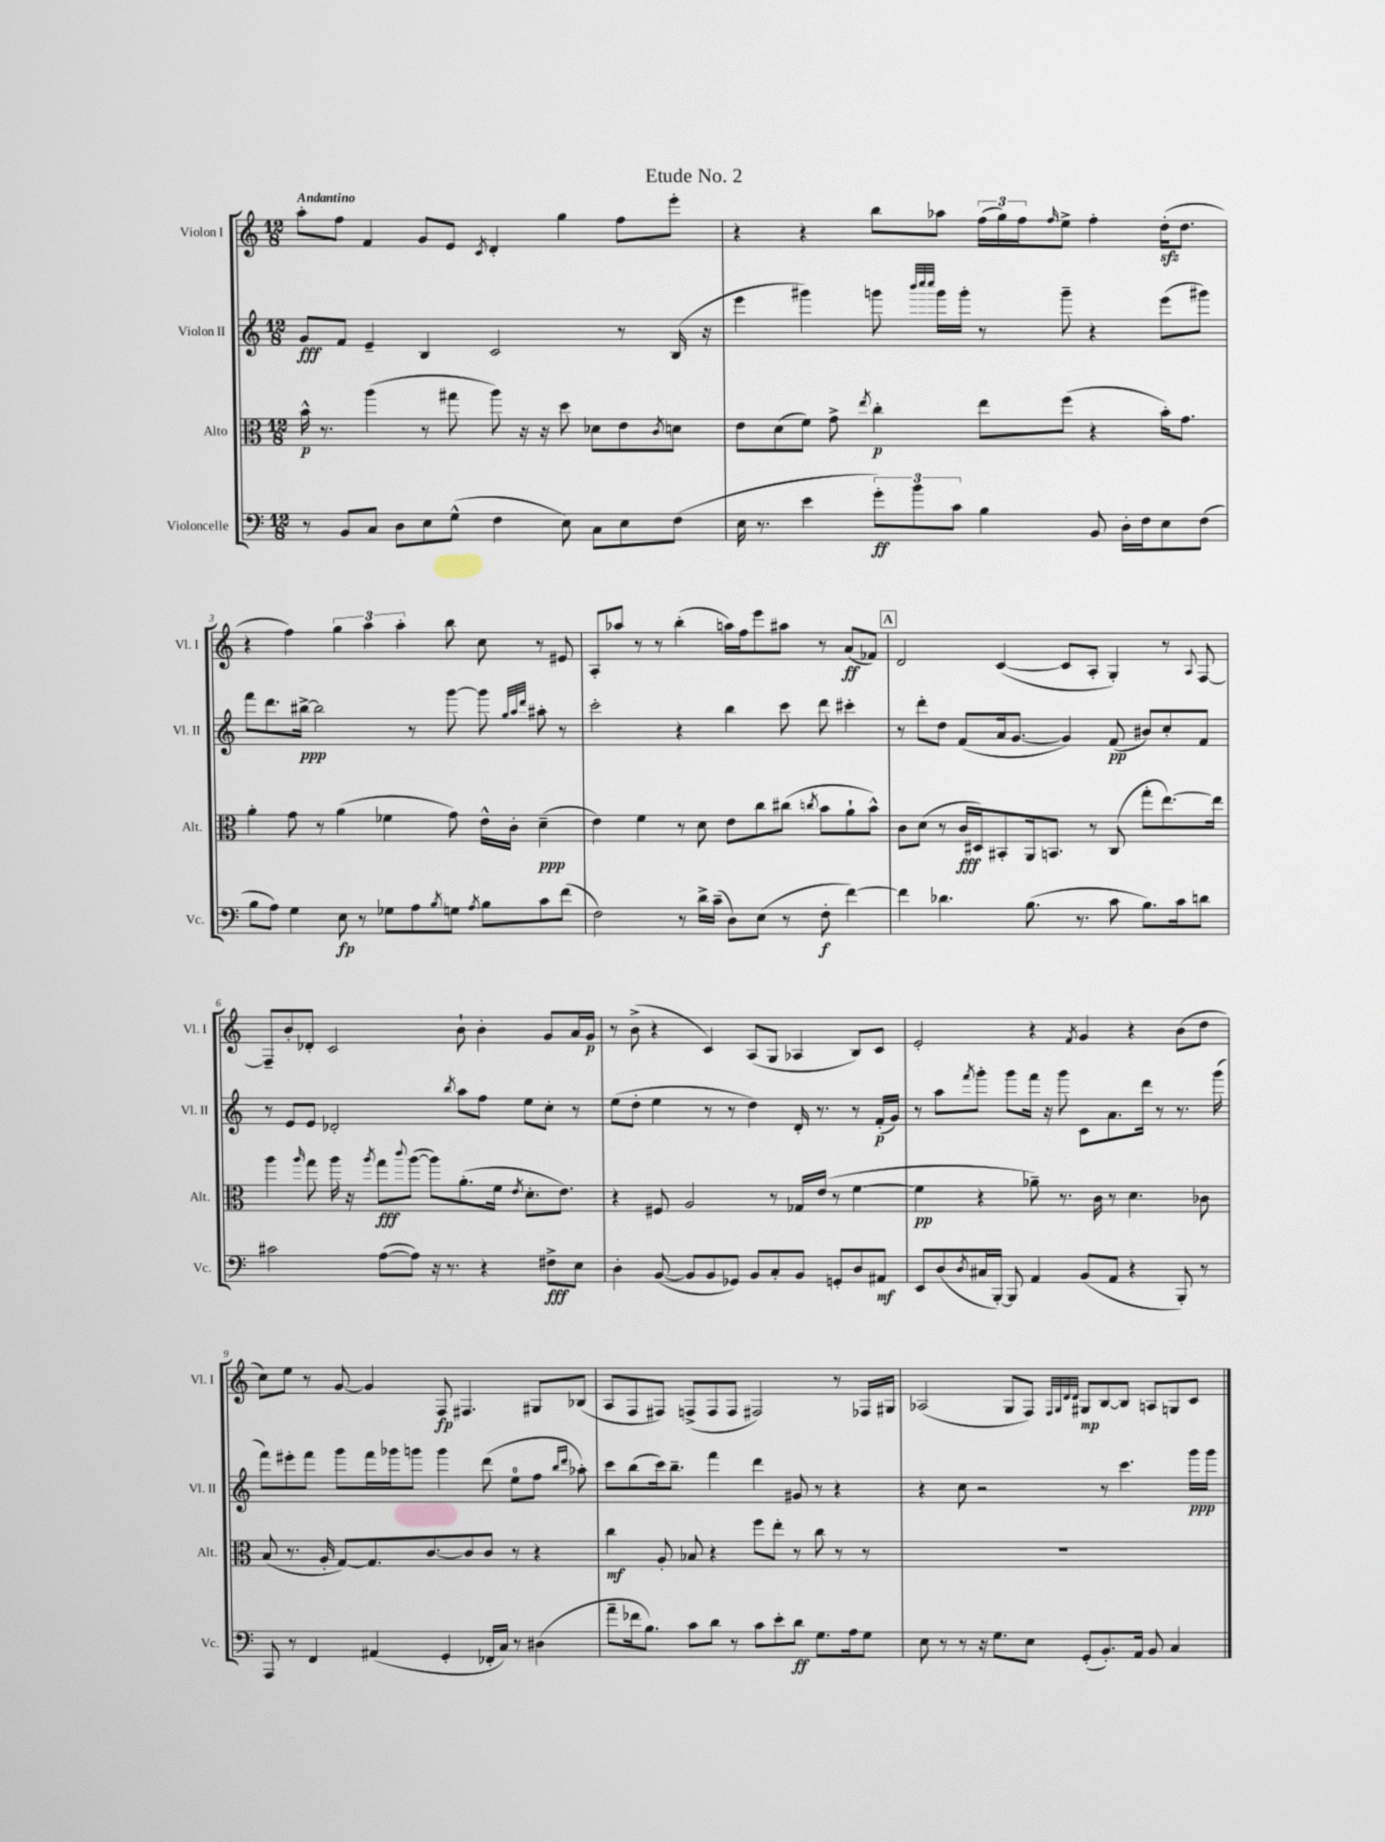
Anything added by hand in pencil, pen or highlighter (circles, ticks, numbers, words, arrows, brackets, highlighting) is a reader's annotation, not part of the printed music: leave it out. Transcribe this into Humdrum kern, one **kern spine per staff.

**kern	**kern	**kern	**kern
*staff4	*staff3	*staff2	*staff1
*clefF4	*clefC3	*clefG2	*clefG2
*k[]	*k[]	*k[]	*k[]
*M12/8	*M12/8	*M12/8	*M12/8
8r	16b^^\	8g/L	8aa'\L
.	8.r	.	.
8BB/L	.	8f/J	8ff\J
8C/J	(4aa\	4e~/	4f/
8D\L	.	.	.
8E\	8r	4B/	8g/L
(8G^^\J	8gg#\	.	8e/J
.	.	.	8qc/
4F\	8aa\)	2c/	4d'/
.	16r	.	.
.	16r	.	.
8E\)	8dd\	.	4gg\
8C\L	8d-\L	.	.
8E\	8e\	8r	8ff\L
.	8qc/	.	.
(8F\J	8d\J	(16B/	8eee'\J
.	.	16r	.
=	=	=	=
16E\	8e\L	4eee\	4r
8.r	.	.	.
.	(8d\	.	.
4e\	8f\J)	4ggg#\)	4r
.	8g^\	.	.
.	8qee/	.	.
12g'\L)	4cc'\	8ggg\	8bb\L
12b\	.	.	.
.	.	32qqbbb/LLL	.
.	.	32qqcccc/	.
.	.	32qqcccc/JJJ	.
.	.	16ggg\LL	8aa-\J
12c\J	.	.	.
.	.	16ggg'\JJ	.
4B\	8ee\L	8r	(24ff\LL
.	.	.	24gg\)
.	.	.	24ff\J
.	.	.	16qqff/
.	(8ff\J	8ggg~\	8ee^\J
8BB/	4r	4r	4ff'\
16D'\LL	.	.	.
16F\J	.	.	.
8E\	16b'\LK)	(8eee\L	(16dd'\LK
.	8.g\J	.	8.dd\J
(8F\J	.	8ggg#\J)	.
=	=	=	=
8B\L	4a'\	8fff\L	4r
8A\J)	.	8.ddd\	.
4G\	8g\	.	4ff\)
.	.	[16bb#^\Jk	.
.	8r	2bb#\]	.
8E\	(4a\	.	6gg\
8r	.	.	.
.	.	.	6aa\
8G-\L	4f-\	.	.
.	.	.	6aa'\
8A\	.	8r	.
8qB/	.	.	.
8G\J	8g\)	[8ggg\	8bb\
8qA/	.	.	.
8B\L	16e^^\LL	8ggg\]	8cc\
.	16c'\JJ	.	.
.	.	32qqgg/LLL	.
.	.	32qqaa/	.
.	.	32qqddd/JJJ	.
8c\	(4d~\	8aa#'\	8r
(8f\J	.	8r	8e#/
=	=	=	=
2F\)	4e\)	2ccc'\	8A'/L
.	.	.	8aa-/J
.	4f\	.	8r
.	.	.	8r
8r	8r	4r	(4bb'\
16d^\LL	8d\	.	.
(16c~\JJ	.	.	.
8D\L)	8e\L	4bb\	16aa\LL)
.	.	.	16ff\J
(8E\J	8cc\	.	8eee\
8r	(8cc#\J	8ccc\	8aa#\J
.	8qcc/	.	.
8F'\	8b\L	8ddd\	8r
[4f\)	8a`\	4ccc#'\	(8a/L
.	8b^^\J)	.	8f-/J)
=	=	=	=
4f\]	8c\L	8r	2d/
.	(8d\J	8ddd'\L	.
4.d-\	8r	8dd\J	.
.	16c/LL	(8f/L	.
.	16D#/J)	.	.
.	8BB#'/	16a/k	([4c/
.	.	[8.g/J	.
(8.B\	16AA/k	.	.
.	8.BB/J	.	.
.	.	4g/])	8c/]L
8.r	.	.	.
.	8r	.	8A'/J
8c\	(8C/	(8f/	4G'/)
8.B\L)	8gg'\L	8b#/L)	.
.	[8.ee\)	8cc'/	8r
16c\k	.	.	.
.	.	.	8qqA/
8d\J	.	8f/J	[8F/
.	16ee\]Jk	.	.
=	=	=	=
2c#\	4aa\	8r	8F~/]L
.	.	8e/L	8b'/
.	16qqaa/	.	.
.	8gg\	8e/J	8d-'/J
.	16aa\	2d-'/	2c/
.	16r	.	.
.	8qaa/	.	.
([8A\L	8gg\L	.	.
.	8qqccc/	.	.
8A\]J)	([8aa\J	.	.
16r	8aa\]L)	.	.
8.r	.	.	.
.	.	8qbb/	.
.	(8.a'\	8aa\L	8b`\
4r	.	8ff\J	4b'\
.	16f\Jk	.	.
.	8qe/	.	.
.	8.d'\L	8ee\L	.
8F#^\L	.	8cc'\J	8g/L
.	8.e\J)	.	.
8E\J	.	8r	16a/L
.	.	.	16g/JJ
=	=	=	=
4D'\	4r	(8ee\L	8r
.	.	8dd'\J	(8b^\
([8BB/	8F#/	4ee\	4r
8BB/]L	2A/	.	.
8BB/	.	8r	4c/)
8GG-/J)	.	8r	.
8BB/L	.	4dd\)	(8A/L
8C'/	8r	.	8G/J
8BB/J	16G-/LL	16d'/	4A-/
.	(16e/JJ	8.r	.
8GG'/L	8r	.	.
8D/	[4f\	8r	8B/L)
8AA#/J	.	(16f'/LL	8c/J
.	.	16g/JJ)	.
=	=	=	=
8EE/L	4f\]	8r	2e'/
(8D/	.	8aa\L	.
8qD/	.	8qfff/	.
16C#/L	4r	8ggg'\J	.
[16BBB'/JJ)	.	.	.
8BBB/]	.	8ggg\L	.
4AA/	8a-~\)	16fff\Jk	4r
.	.	16r	.
.	8.r	8ggg\	.
.	.	.	8qf/
(8BB/L	.	8c\L	4g/
.	16c\	.	.
8AA/J	8r	8.a\	.
4r	4.d\	.	4r
.	.	16ddd\Jk	.
.	.	8r	.
8BBB'/)	.	8.r	(8b\L
8r	8c-\	.	8dd\J
.	.	(16ggg\	.
=	=	=	=
8AAA/	(8B/	8fff\L)	8cc\L)
8r	8.r	8eee#'\	8ee\J
4FF/	.	8fff\J	8r
.	16A'/	.	.
.	[8G/L)	8ggg\L	[8g/
(4AA#/	8.G/]	16fff\L	4g/]
.	.	16ggg-\J	.
.	.	8ggg\J	.
.	[8.c/	.	.
4GG'/	.	4ggg\	8F/
.	8c/]	.	4.F#/
16FF-'/LL	8c/J	(8ddd\	.
16C/JJ)	.	.	.
8r	8r	8ee\L	.
(4D#\	4r	8ff\J	8G#/L
.	.	16qqbb/LL	.
.	.	16qqddd/JJ	.
.	.	8aa-'\)	(8B-/J
=	=	=	=
8a~\L	4cc\	8ccc\L	8A/L
16f-\k	.	(8bb\	8F/
8.B\J)	.	.	.
.	8A'/	16ccc\k)	8F#/J)
.	.	8.bb~\J	.
8c\L	8B-/	.	(8F^/L
8d\J	4r	4fff\	8F/
8r	.	.	8F/J
8c\L	8ff\L	4ddd\	2F#/)
8e'\	8ee'\J	.	.
8d\J	8r	8g#/	.
8.G\L	8cc\	8r	.
.	8r	4r	8r
16A\k	.	.	.
8G\J	8r	.	16F-/LL
.	.	.	16G#/JJ
=	=	=	=
8E\	1.r	4r	(2A-/
8r	.	.	.
8r	.	8cc\	.
16r	.	2r	.
8.G\L	.	.	.
.	.	.	8G/L
8E\J	.	.	8F/J)
.	.	.	32qqF/LLL
.	.	.	32qqG/
.	.	.	32qqd/
.	.	.	32qqd/JJJ
(8GG'/L	.	.	8G#/L
8.BB'/)	.	8r	[8B/
.	.	4.ccc\	8B/]J
16AA/Jk	.	.	.
8BB/	.	.	8A/L
4C/	.	.	8G/
.	.	16ggg\LL	8c/J
.	.	16ggg\JJ	.
==	==	==	==
*-	*-	*-	*-
